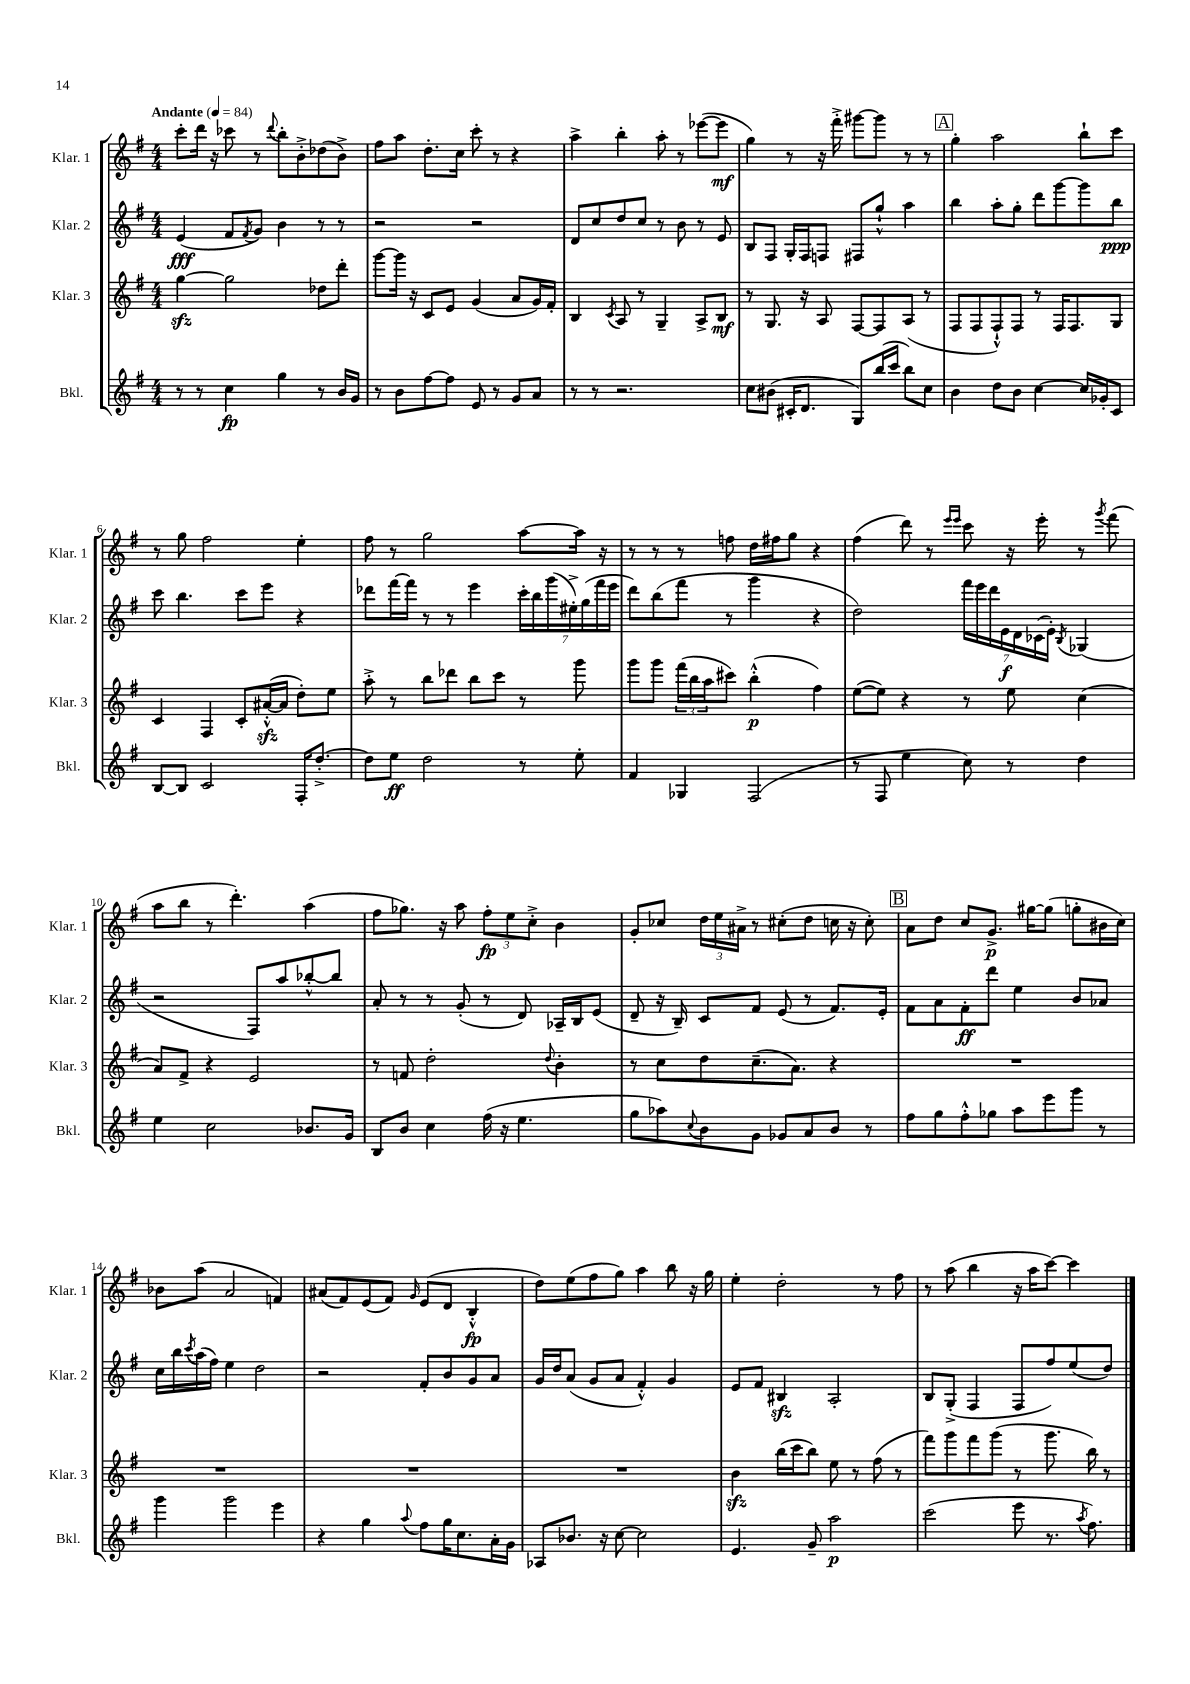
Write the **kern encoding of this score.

**kern	**kern	**kern	**kern
*staff4	*staff3	*staff2	*staff1
*clefG2	*clefG2	*clefG2	*clefG2
*k[f#]	*k[f#]	*k[f#]	*k[f#]
*M4/4	*M4/4	*M4/4	*M4/4
*MM84	*MM84	*MM84	*MM84
8r	[4gg\	(4e/	8ccc'\L
8r	.	.	16ddd\Jk
.	.	.	16r
4cc\	2gg\]	8f#/L	8ccc-\
.	.	8qf#/	.
.	.	8g/J)	8r
.	.	.	8qqddd/
4gg\	.	4b\	8bb'\L
.	.	.	8b'^\
8r	8dd-\L	8r	(8dd-\
16b/LL	8ddd'\J	8r	8b^\J)
16g/JJ	.	.	.
=	=	=	=
8r	[8ggg\L	2r	8ff#\L
8b\L	16ggg\]Jk	.	8aa\J
.	16r	.	.
[8ff#\	8c/L	.	8.dd'\L
8ff#\]J	8e/J	.	.
.	.	.	16cc\Jk
8e/	(4g/	2r	8ccc'\
8r	.	.	8r
8g/L	8a/L	.	4r
8a/J	16g/L)	.	.
.	16f#'/JJ	.	.
=	=	=	=
8r	4B/	8d/L	4aa^\
8r	.	8cc/	.
.	8qc/	.	.
2.r	8A/	8dd/	4bb'\
.	8r	8cc/J	.
.	4G~/	8r	8aa'\
.	.	8b\	8r
.	8A^/L	8r	([8eee-\L
.	8B/J	8e/	8eee-\]J
=	=	=	=
8cc\L	8r	8B/L	4gg\)
(8b#\J	8.G/	8F#/J	.
16c#'/LK	.	16G'/LL	8r
8.d/J	16r	16F#/J	.
.	8A/	8F/J	16r
.	.	.	16fff#'^\
8G/L)	[8F#/L	8F#/L	[8ggg#\L
(16bb/L	8F#/]	8gg`^^/J	8ggg#\]J
16ccc/JJ	.	.	.
8bb\L)	(8A/J	4aa\	8r
8cc\J	8r	.	8r
=	=	=	=
4b\	8F#/L	4bb\	4gg'\
.	8F#/	.	.
8dd\L	8F#`^^/)	8aa'\L	2aa\
8b\J	8F#/J	8gg'\J	.
[4cc\	8r	8ddd\L	.
.	16F#/LK	[8ggg\	.
.	8.F#/	.	.
16cc/]LL	.	8ggg\]	8bb`\L
16g-'/J	.	.	.
8c/J	8G/J	8bb\J	8ccc\J
=	=	=	=
[8B/L	4c/	8ccc\	8r
8B/]J	.	4.bb\	8gg\
2c/	4F#/	.	2ff#\
.	8c'/L	8ccc\L	.
.	([16a#'^^/L	8eee\J	.
.	16a#/]JJ	.	.
16F#'/LK	8dd'\L)	4r	4ee'\
[8.dd'^/J	.	.	.
.	8ee\J	.	.
=	=	=	=
8dd\]L	8aa'^\	8ddd-\L	8ff#\
8ee\J	8r	[16fff#\L	8r
.	.	16fff#\]JJ	.
2dd\	8bb\L	8r	2gg\
.	8ddd-\J	8r	.
.	8bb\L	4eee\	.
.	8ccc\J	.	.
8r	8r	28ccc'\LL	[8aa\L
.	.	28bb\	.
.	.	(28ggg\	.
.	.	28ee#'^\)	.
8ee'\	8ggg\	.	16aa\]Jk
.	.	(28gg\	.
.	.	28fff#\	.
.	.	.	16r
.	.	28eee\JJ	.
=	=	=	=
4f#/	8ggg\L	8ddd\L)	8r
.	8ggg\J	(8bb\	8r
4G-/	(24fff#\LL	8fff#\J	8r
.	24bb\	.	.
.	24aa\J	.	.
.	8ccc#\J)	8r	8ff\
(2F#/	(4bb'^^\	4ggg\	16dd\LL
.	.	.	16ff#\J
.	.	.	8gg\J
.	4ff#\)	4r	4r
=	=	=	=
8r	([8ee\L	2dd\)	(4ff#\
8F#/	8ee\]J)	.	.
4ee\	4r	.	8ddd\)
.	.	.	8r
.	.	.	16qqeee/LL
.	.	.	16qqeee/JJ
8cc\)	8r	28fff#\LL	8ccc\
.	.	28eee\	.
.	.	28ddd\	.
.	.	28e\	.
8r	8ee\	.	16r
.	.	28d\	.
.	.	(28c-\	.
.	.	.	16eee'\
.	.	28e'\JJ)	.
.	.	8qB/	.
4dd\	(4cc\	(4G-/	8r
.	.	.	8qggg/
.	.	.	(8fff#\
=	=	=	=
4ee\	8a/L)	2r	8aa\L
.	8f#^/J	.	8bb\J
2cc\	4r	.	8r
.	.	.	4.ddd'\)
.	2e/	8F#/L)	.
.	.	8aa/	.
8.b-/L	.	[8bb-'^^/	(4aa\
.	.	8bb-/]J	.
16g/Jk	.	.	.
=	=	=	=
8B/L	8r	8a'/	8ff#\L
8b/J	8f/	8r	8.gg-\J)
4cc\	2dd'\	8r	.
.	.	.	16r
.	.	(8g'/	8aa\
(16ff#\	.	8r	12ff#'\L
16r	.	.	.
.	.	.	12ee\
4.ee\	.	8d/)	.
.	.	.	12cc'^\J
.	8qqdd/	.	.
.	4b'\	16A-~/LL	4b\
.	.	16B/J	.
.	.	(8e/J	.
=	=	=	=
8gg\L	8r	8d~/	8g'/L
8aa-\)	8cc\L	16r	8cc-/J
.	.	16B~/)	.
8qqcc/	.	.	.
8b\	8dd\	8c/L	24dd\LL
.	.	.	24ee\
.	.	.	24a#^\JJ
8g\J	(8.cc~\	8f#/J	8r
8g-/L	.	(8e/	(8cc#'\L
.	8.a\J)	.	.
8a/	.	8r	8dd\J
8b/J	4r	8.f#/L)	16cc\
.	.	.	16r
8r	.	.	8cc'\)
.	.	16e'/Jk	.
=	=	=	=
8ff#\L	1r	8f#\L	8a\L
8gg\	.	8a\	8dd\J
8ff#'^^\	.	8f#'\	8cc/L
8gg-\J	.	8ddd\J	8.g^/J
8aa\L	.	4ee\	.
.	.	.	[16gg#\LK
8eee\	.	.	(8gg#\]J
8ggg\J	.	8b/L	8gg'\L
8r	.	8a-/J	16b#\L
.	.	.	16cc\JJ)
=	=	=	=
4ggg\	1r	16cc\LL	8b-\L
.	.	16bb\	.
.	.	8qccc/	.
.	.	(16aa\	(8aa\J
.	.	16ff#\JJ)	.
2ggg\	.	4ee\	2a/
.	.	2dd\	.
4eee\	.	.	4f/)
=	=	=	=
4r	1r	2r	(8a#/L
.	.	.	8f#/)
4gg\	.	.	(8e/
.	.	.	8f#/J)
8qqaa/	.	.	16qqg/
8ff#\L	.	8f#'/L	(8e/L
16gg\K	.	8b/	8d/J
8.cc\	.	.	.
.	.	8g/	4B'^^/
16a'\L	.	8a/J	.
16g\JJ	.	.	.
=	=	=	=
8A-/L	1r	16g/LL	8dd\L)
.	.	16dd/J	.
8.b-/J	.	(8a/J	(8ee\
.	.	8g/L	8ff#\
16r	.	.	.
[8cc\	.	8a/J	8gg\J)
2cc\]	.	4f#'^^/)	4aa\
.	.	4g/	8bb\
.	.	.	16r
.	.	.	16gg\
=	=	=	=
4.e/	4b\	8e/L	4ee'\
.	.	8f#/J	.
.	(16bb\LL	4B#/	2dd'\
.	16ccc\J	.	.
8g~/	8bb\J)	.	.
2aa\	8ee\	2A'/	.
.	8r	.	.
.	(8ff#\	.	8r
.	8r	.	8ff#\
=	=	=	=
(2ccc\	8fff#\L)	8B/L	8r
.	8ggg\	(8G'^/J	(8aa\
.	8fff#\	4F#/	4bb\
.	(8ggg\J	.	.
8eee\	8r	8F#/L	16r
.	.	.	16aa\LK
8.r	8.ggg\	8ff#/)	[8ccc\J)
.	.	(8ee/	4ccc\]
8qaa/	.	.	.
8.ff#\)	16bb\)	.	.
.	8r	8dd/J)	.
==	==	==	==
*-	*-	*-	*-
